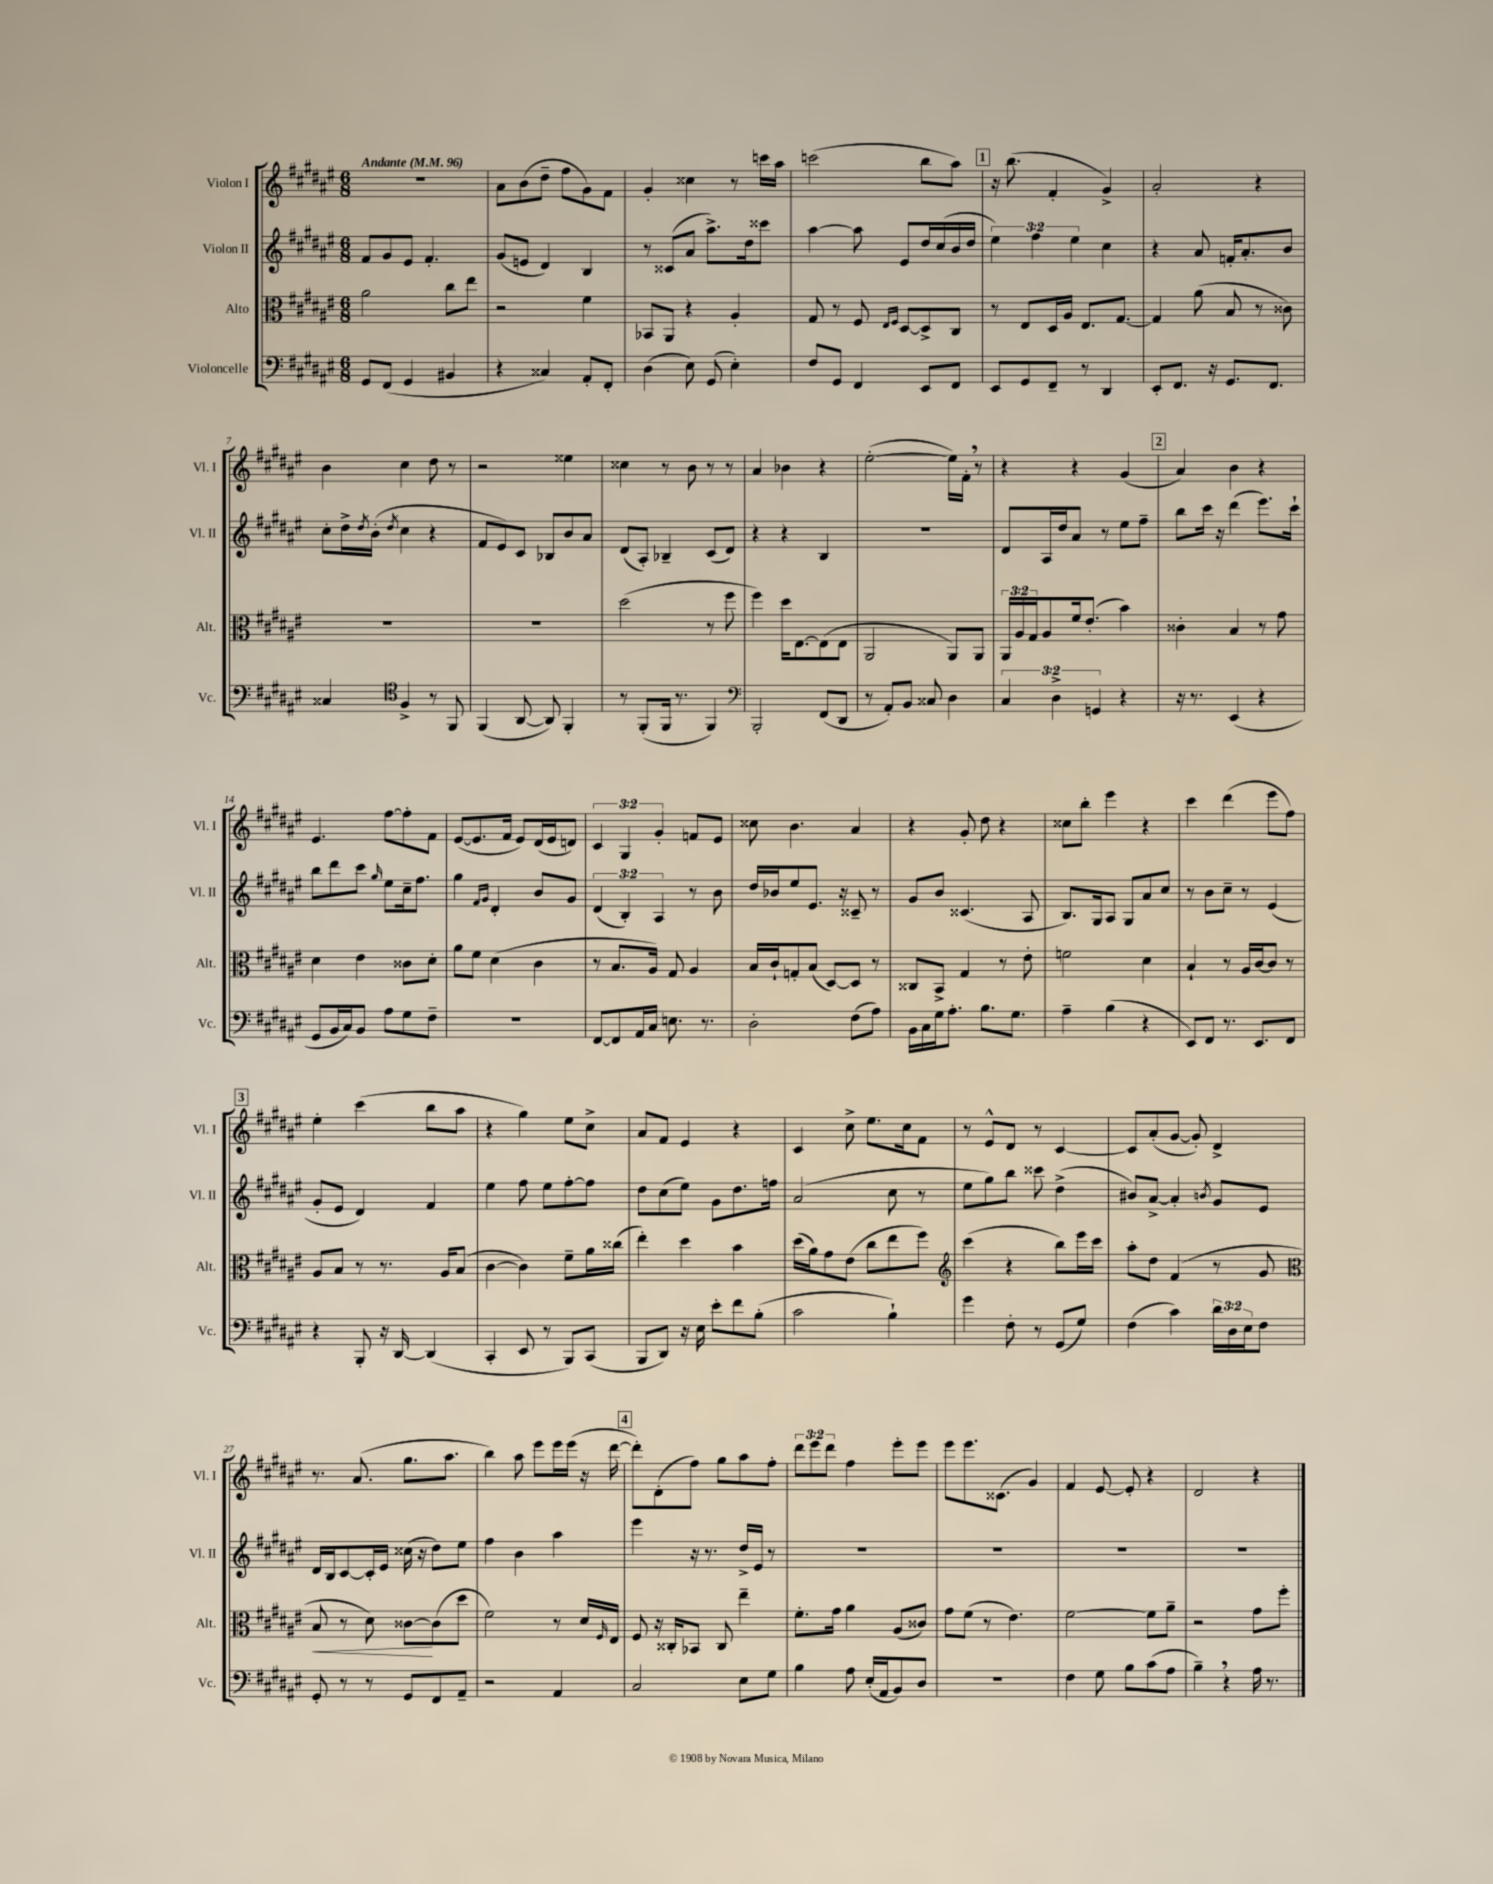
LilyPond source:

<<
\new StaffGroup <<
\new Staff = "s0" \with { instrumentName = "Violon I" shortInstrumentName = "Vl. I" } {
    \clef treble \key fis \major \numericTimeSignature \time 6/8 \override Staff.TupletNumber.text = #tuplet-number::calc-fraction-text \tempo "Andante" 4 = 96
    R2. |
    ais'8 b'8( dis''8-- fis''8 gis'8) fis'8 |
    gis'4-. cisis''4 r8 c'''16 ais''16 |
    c'''2( b''8 ais''8) |
    \mark \markup { \box "1" } r16 b''8.( fis'4-. gis'4->) |
    ais'2-. r4 |
    b'4 cis''4 dis''8 r8 |
    r2 eisis''4 |
    cisis''4 r8 b'8 r8 r8 |
    ais'4 bes'4 r4 |
    eis''2~-.( eis''16) fis'16-. \breathe r8 |
    r4 r4 gis'4( |
    \mark \markup { \box "2" } ais'4) b'4 r4 |
    eis'4. fis''8~ fis''8-. fis'8 |
    eis'8~( eis'8. fis'16 eis'8) dis'16( eis'16 d'8) |
    \tuplet 3/2 { cis'4 gis4 gis'4-. } f'8 eis'8 |
    cisis''8 b'4. ais'4 |
    r4 gis'8-. dis''8 r4 |
    cisis''8 b''8-. eis'''4 r4 |
    cis'''4 dis'''4( eis'''8 fis''8) |
    \mark \markup { \box "3" } eis''4-. cis'''4( b''8 ais''8 |
    r4 gis''4) eis''8 cis''8-> |
    ais'8 fis'8 eis'4 r4 |
    cis'4 cis''8-> eis''8. cis''16 fis'8 |
    r8 eis'8-^ dis'8 r8 cis'4~ |
    cis'8 ais'8-.( gis'8~ gis'8-.) dis'4-> |
    r8. ais'8.( gis''8. ais''8. |
    b''4) ais''8 eis'''8 eis'''16 eis'''16( r16 dis'''16~ |
    \mark \markup { \box "4" } dis'''8-.) dis'8-.( fis''8) gis''8 ais''8 fis''8-. |
    \tuplet 3/2 { dis'''8 eis'''8 dis'''8 } fis''4 eis'''8-. eis'''8 |
    eis'''8 eis'''8. cisis'8.( gis'4) |
    fis'4 eis'8~ eis'8-. r4 |
    dis'2 r4 \bar "|." |
}
\new Staff = "s1" \with { instrumentName = "Violon II" shortInstrumentName = "Vl. II" } {
    \clef treble \key fis \major \numericTimeSignature \time 6/8 \override Staff.TupletNumber.text = #tuplet-number::calc-fraction-text
    fis'8 gis'8 eis'8 fis'4.-. |
    gis'8( e'8 dis'4) b4 |
    r8 cisis'8( ais'8 ais''8.->) dis''16 cisis'''8 |
    ais''4~ ais''8 eis'8 dis''16 cis''16( b'16 dis''16 |
    \mark \markup { \box "1" } \tuplet 3/2 { eis''4) fis''4 eis''4 } cis''4 |
    r4 ais'8 f'16-. ais'8.-. b'8 |
    cis''8-. dis''16-> \acciaccatura { dis''8 } b'16-.( \acciaccatura { dis''8 } cis''4 r4 |
    fis'8 eis'8) cis'8 bes8 b'8 ais'8 |
    dis'8( ais8-.) bes4-- cis'8( dis'8) |
    r4 r4 b4 |
    R2. |
    dis'8 ais16 dis''16 ais'8 r8 eis''8 fis''8-- |
    \mark \markup { \box "2" } b''8 cis'''16 r16 dis'''4( eis'''8.) cis'''16-! |
    b''8 dis'''8 cis'''8 \grace { gis''16 } eis''8 cis''16-- fis''8. |
    gis''4 \grace { fis'16 gis'16 } dis'4-. b'8 gis'8 |
    \tuplet 3/2 { dis'4( b4-.) ais4 } r8 b'8 |
    dis''16 bes'16 eis''8 eis'8. r16 cisis'8-- r8 |
    gis'8 b'8 cisis'4.( ais8 |
    b8.) gis16 ais8 gis8 ais'8 cis''8 |
    r8 b'8 cis''8-- r8 eis'4( |
    \mark \markup { \box "3" } gis'8-. eis'8 dis'4) fis'4 |
    eis''4 fis''8 eis''8 fis''8~-. fis''8 |
    dis''8 cis''8( eis''8) gis'8 dis''8. f''16 |
    ais'2( cis''8 r8 |
    eis''8 gis''8) b''8 cisis'''8 dis''4->( |
    bis'8) ais'8~-> ais'4-. \acciaccatura { b'8 } gis'8 eis'8 |
    dis'16 b16 cis'8~ cis'16-. eis'16 cisis''16( r16 dis''8) eis''8 |
    fis''4 b'4 ais''4 |
    \mark \markup { \box "4" } eis'''4 r16 r8. dis''16-> eis'16 r8 |
    R2. |
    R2. |
    R2. |
    R2. \bar "|." |
}
\new Staff = "s2" \with { instrumentName = "Alto" shortInstrumentName = "Alt." } {
    \clef alto \key fis \major \numericTimeSignature \time 6/8 \override Staff.TupletNumber.text = #tuplet-number::calc-fraction-text
    ais'2 cis''8 eis''8 |
    r2 fis'4 |
    bes,8 ais,8 r4 ais4-. |
    gis8 r8 fis8 \grace { eis16 fis16 } dis8~ dis8-> cis8 |
    \mark \markup { \box "1" } r8 eis8 dis16 ais16 eis8. gis8.~ |
    gis4 ais'8( b8 r8 cisis'8) |
    R2. |
    R2. |
    dis''2( r8 fis''8 |
    fis''4) dis''16 eis8.~ eis8( eis8 |
    ais,2 ais,8) ais,8 |
    \tuplet 3/2 { ais,16 ais16 gis16 } ais8 fis'16 eis'8.-.( b'4) |
    \mark \markup { \box "2" } cisis'4-. b4 r8 gis'8 |
    dis'4 eis'4 cisis'8 dis'8-. |
    ais'8 fis'8 dis'4( cis'4 |
    r8 b8. ais16) gis8 ais4 |
    b16 cis'16-! g8-. b8( dis8~) dis8 r8 |
    cisis8 b,8-> gis4 r8 eis'8-. |
    f'2 dis'4 |
    b4-! r8 ais16 cis'16~ cis'8 r8 |
    \mark \markup { \box "3" } ais8 b8 r8 r8. ais16 b8( |
    cis'4~ cis'4) fis'8-- ais'16 cisis''16( |
    eis''4-.) dis''4 b'4 |
    dis''16( ais'16) gis'8 eis'8( cis''8 eis''8 fis''8) |
    \clef treble cis'''4( r4 b''8) eis'''16 cis'''16 |
    ais''8-. dis''8 fis'4( r8 gis'8 |
    \clef alto b8\< r8 dis'8) cisis'8~\! cisis'8( dis''8 |
    fis'2) r8 dis'16 \grace { fis16 } eis16 |
    \mark \markup { \box "4" } fis8 r16 cisis16-. bes,8 cisis8 eis''4-- |
    fis'8.-. gis'16 ais'4 ais8( cisis'8) |
    gis'8 fis'8( r8 eis'4.) |
    fis'2~ fis'8 ais'8-- |
    r2 gis'8 fis''8-. \bar "|." |
}
\new Staff = "s3" \with { instrumentName = "Violoncelle" shortInstrumentName = "Vc." } {
    \clef bass \key fis \major \numericTimeSignature \time 6/8 \override Staff.TupletNumber.text = #tuplet-number::calc-fraction-text
    gis,8 fis,8( gis,4 bis,4 |
    r4 cisis4) ais,8-. fis,8-. |
    dis4( eis8) gis,8( eis4-.) |
    fis8 gis,8 fis,4 eis,8 fis,8 |
    \mark \markup { \box "1" } eis,8 gis,8 fis,8-- r8 dis,4 |
    eis,8-. fis,8. r16 gis,8. fis,8. |
    cisis4 \clef tenor fis4-> r8 fis,8 |
    fis,4( ais,8~ ais,8) fis,4-. |
    r8 fis,8-.( fis,16 r8. fis,4) |
    \clef bass b,,2-. fis,8( dis,8 |
    r8 ais,8-.) b,8 cisis8 dis4 |
    \tuplet 3/2 { cis4 dis4-> g,4 } r4 |
    \mark \markup { \box "2" } r16 r8. eis,4( r4 |
    gis,8 b,16 cis16) b,8 ais8 gis8 fis8-- |
    R2. |
    fis,8~ fis,8 ais,16 cis16 e8. r8. |
    dis2-. fis8( ais8) |
    b,16 cis16 gis16 ais8.-. b8. gis8. |
    ais4-- b4( r4 |
    eis,8) fis,8 r8. eis,8. fis,8 |
    \mark \markup { \box "3" } r4 b,,8-. r16 dis,16~ dis,4( |
    cis,4-. eis,8 r8 b,,8) cis,8( |
    b,,8 dis,8) r16 eis16 eis'8-. fis'8 b8-.( |
    cis'2 b4-!) |
    gis'4 fis8-. r8 gis,8( gis8) |
    fis4( cis'4) \tuplet 3/2 { dis'16 dis16 eis16 } fis8 |
    gis,8-. r8 r8 gis,8 fis,8 ais,8-- |
    r2 ais,4 |
    \mark \markup { \box "4" } cis2 eis8 gis8 |
    b4 ais8 eis16-.( ais,16 b,8) dis8 |
    R2. |
    fis4 gis8 b8 cis'8( ais8 |
    b4--) \breathe r4 ais16 r8. \bar "|." |
}
>>
>>
